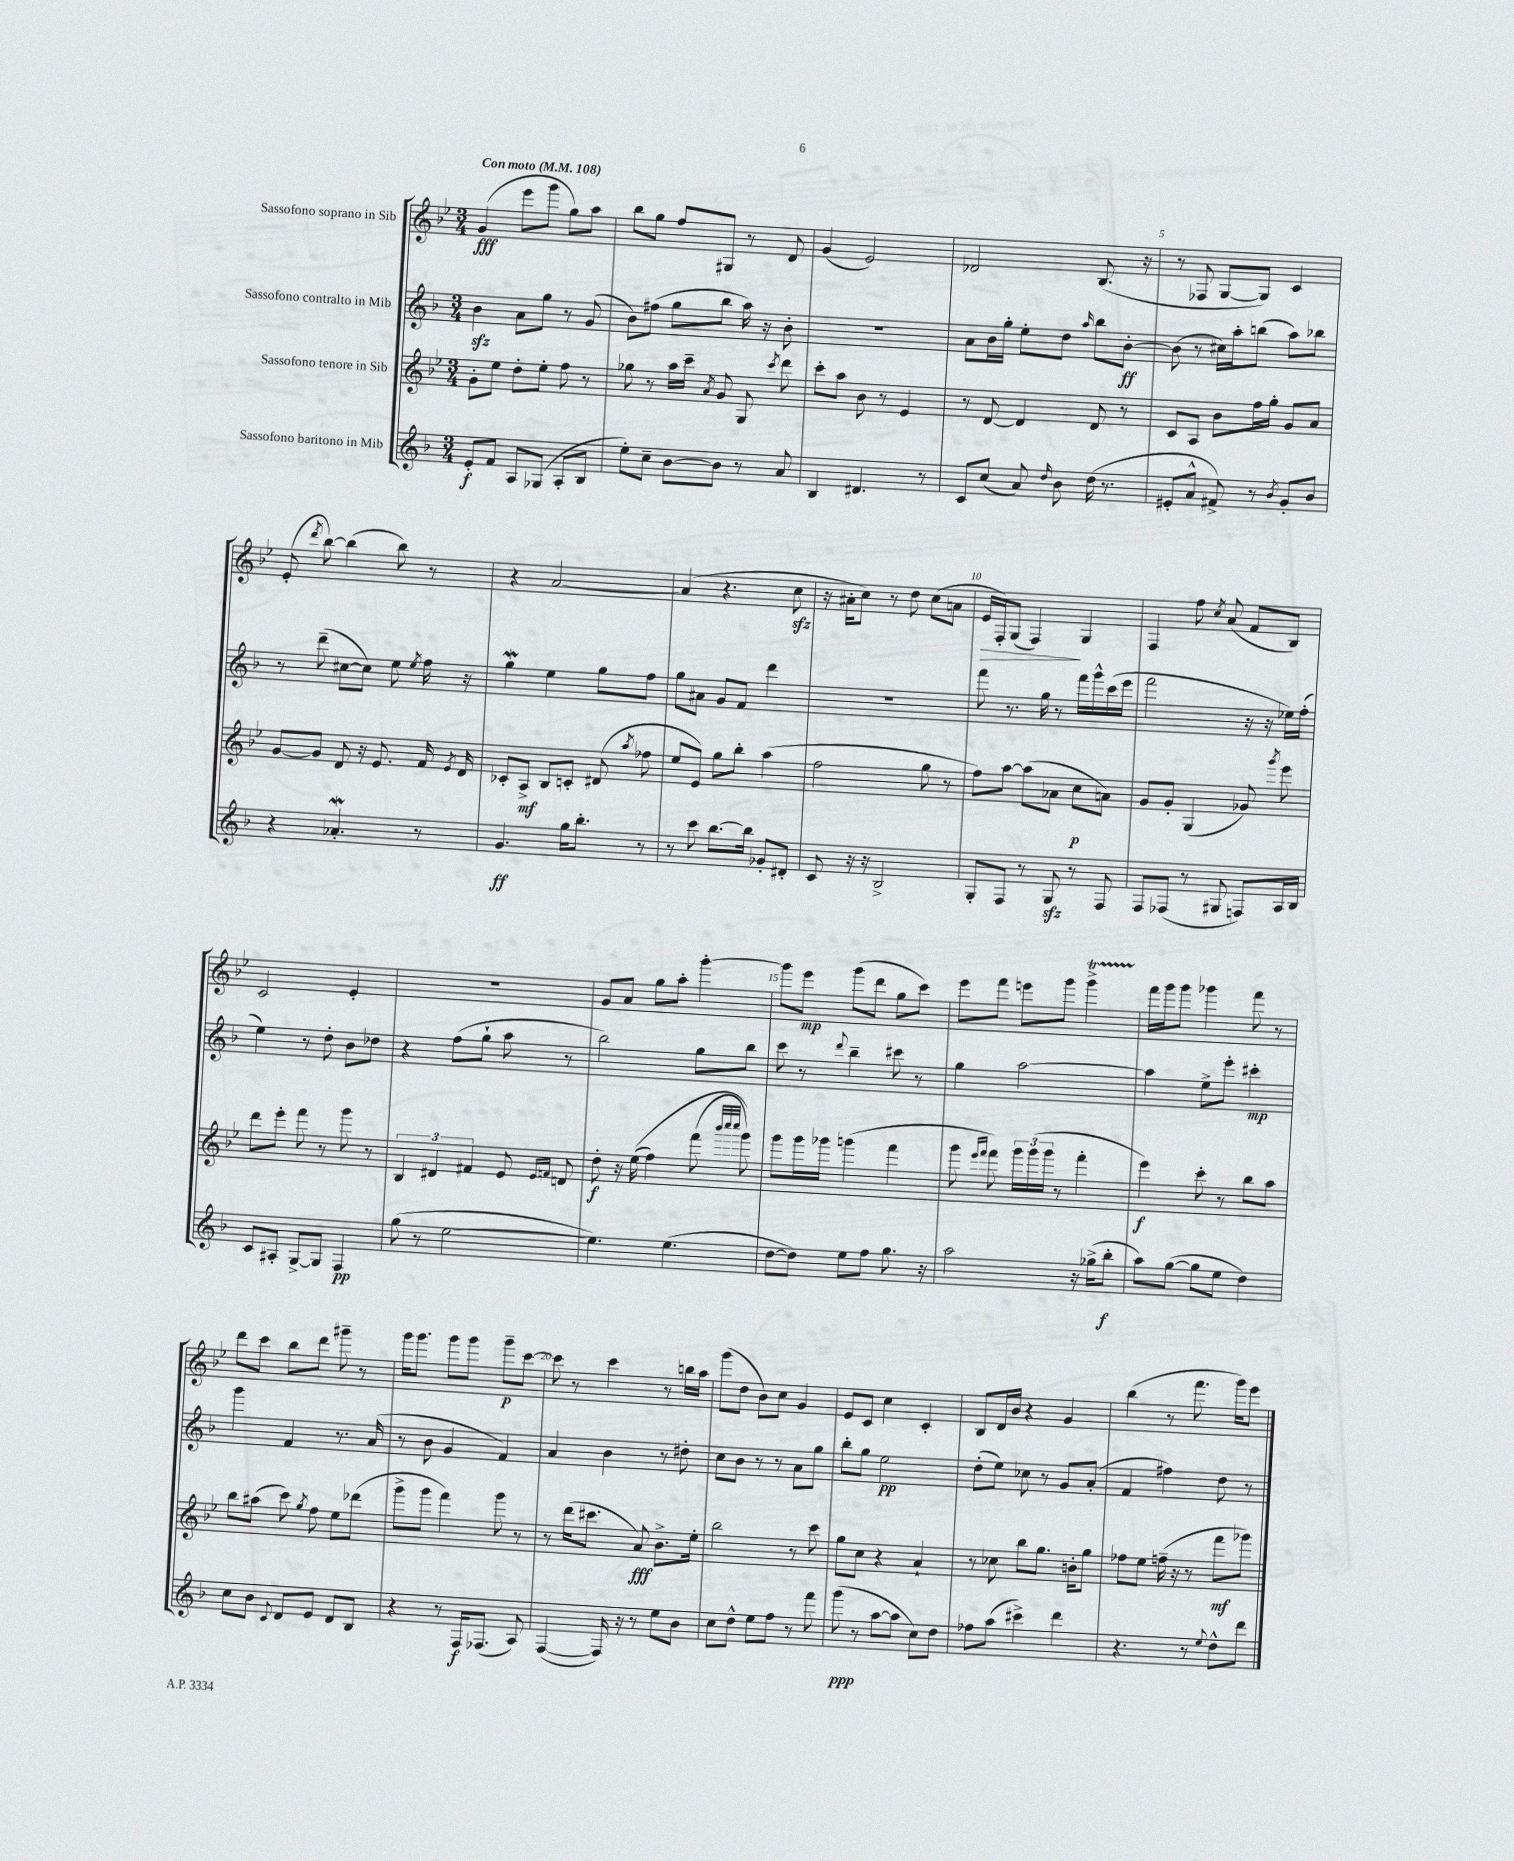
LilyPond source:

<<
\new StaffGroup <<
\new Staff = "s0" \with { instrumentName = "Sassofono soprano in Sib" } {
    \clef treble \key bes \major \numericTimeSignature \time 3/4 \tempo "Con moto" 4 = 108
    \autoBeamOff g'4\fff( ees'''8[ g'''8] g''8[) a''8] |
    bes''8[ g''8] f''8[ gis8] r8 d'8 |
    g'4( ees'2) |
    des'2 bes8.( r16 |
    r8 fes8 g8[~ g8]) c'4 |
    ees'8-.( \acciaccatura { d'''8 } bes''8~) bes''4( bes''8) r8 |
    r4 a'2~ |
    a'4( r4. c''8\sfz |
    r16 ais'16[-. c''8]) r8 d''8 c''8[( a'8] |
    ees'16[\> f16-.) g8]( f4\!) g4 |
    f4 f''8 \acciaccatura { c''8 } a'8( f'8[ bes8]) |
    c'2 ees'4-. |
    R2. |
    g'8[ a'8] g''8[ a''8]-. g'''4~-. |
    g'''8[ ees'''8]\mp g'''8[( d'''8] g''8[ c'''8]) |
    ees'''8[ f'''8] e'''8[ g'''8] g'''4->\startTrillSpan |
    f'''16[\stopTrillSpan g'''16 g'''8] ges'''4 f'''8 r8 |
    d'''8[ c'''8] bes''8[ d'''8] gis'''8-- r8 |
    g'''16[ g'''8.] g'''8[ g'''8] g'''8[--\p c'''8]~ |
    c'''8 r8 c'''4 r8 b''16[ a''16] |
    g'''8[( d''8] bes'8[) c''8] g'4 |
    ees'8[ c'8] c''4 c'4-. |
    bes8[ d'16 bes'16] r4 g'4 |
    bes''4( r8 f'''8. g'''16[) ees'''8] \bar "|." |
}
\new Staff = "s1" \with { instrumentName = "Sassofono contralto in Mib" } {
    \clef treble \key f \major \numericTimeSignature \time 3/4
    \autoBeamOff bes'4\sfz a'8[ g''8] r8 g'8( |
    bes'8[) fis''8]( g''8[ bes''8] a''16) r16 bes'8-. |
    R2. |
    a'8[ bes'16 g''16]-. e''8[-. d''8] \grace { a''16 } bes''8[ bes'8]~-.\ff |
    bes'8( r8 cis''16[) a''16-. b''8]( a''8[) bes''8] |
    r8 d'''8--( cis''8[~ cis''8]) e''8 \acciaccatura { e''8 } f''16 r16 |
    g''4\mordent e''4 g''8[ f''8] |
    g''8[ ais'8] g'8[ f'8] d'''4 |
    R2. |
    f'''8 r8. g''16 r8 f'''16[ g'''16-^ c'''16( e'''16] |
    f'''2 r16 r16 ees''16[) f''16]-.( |
    e''4) r8 d''8-. bes'8[ des''8] |
    r4 f''8[( g''8]-! a''8 r8 |
    bes''2) g''8[ bes''8] |
    c'''8 r8 \appoggiatura { d'''8 } bes''4-- cis'''8 r8 |
    g''4 a''2~ |
    a''4 e''8[-> e'''8]-. cis'''4-.\mp |
    g'''4 f'4 r8. a'16( |
    r8 bes'8 g'4 f'4) |
    a'4 bes'4 r8 dis''8-. |
    c''8[ bes'8] r8 r8 a'8[ g''8] |
    bes''8[-. g''8] e''2\pp |
    d''8[-.( e''8]) ces''8 r8 g'8[ a'8]-.( |
    f'4 fis''4) d''8 r8 \bar "|." |
}
\new Staff = "s2" \with { instrumentName = "Sassofono tenore in Sib" } {
    \clef treble \key bes \major \numericTimeSignature \time 3/4
    \autoBeamOff g'8[-. ees''8] d''8[-. ees''8]-. f''8 r8 |
    ges''8 r8 a''16[ c'''16]-- \acciaccatura { a'8 } g'8 g8 \acciaccatura { c'''8 } d'''8 |
    c'''8[-. a''8] bes'8 r8 ees'4 |
    r8 d'8~ d'4 d'8 r8 |
    c'8[ a8] bes'8[ f''16 g''16]-. g'8[ a'8] |
    g'8[~ g'8] d'8 r16 ees'8. f'16 \acciaccatura { ees'8 } d'16 |
    ces'8[-. a8]->\mf bes8[ c'8]-. dis'8( \acciaccatura { a''8 } fes''8 |
    ees''8[ ees'8]) g''8[ bes''8]-. a''4( |
    f''2 g''8 r8 |
    f''8[) a''8]~ a''8[( aes'8] c''8[\p a'8]) |
    g'8[ g'8]-. g4( ges'8) \acciaccatura { g'''8 } ees'''8 |
    d'''8[ ees'''8]-. f'''8 r8 g'''8 r8 |
    \tuplet 3/2 { bes4 dis'4 fis'4 } ees'8 \grace { ees'16[ f'16] } d'8 |
    d''8-.\f r16 ees''16(\( f''4) f'''8( \grace { bes'''32[ c''''32 c''''32] } g'''8)\) |
    g'''8[ g'''16 ges'''16] g'''4( f'''4 |
    g'''8 \grace { ees'''16[ f'''16] } f'''8) \tuplet 3/2 { g'''16[ g'''16( g'''16] } r8 f'''4-. |
    ees'''4\f) c'''8-. r8 bes''8[ a''8] |
    bes''8[ ais''8]( c'''8) \acciaccatura { g''8 } f''8 ees''8[ des'''8]( |
    g'''8[-> g'''8] f'''4) g'''8 r8 |
    r8 d'''16[( cis'''8.] a'8\fff) bes'8.[-> ees''16]-. |
    bes''2 r8 c'''8 |
    g''8[ c''8] r4 a'4-! |
    r8 ces''8 bes''8[ g''8.] b'16[-. g''8] |
    fes''8[ ees''8] f''16--( r16 r8 f'''8[\mf ges'''8]) \bar "|." |
}
\new Staff = "s3" \with { instrumentName = "Sassofono baritono in Mib" } {
    \clef treble \key f \major \numericTimeSignature \time 3/4
    \autoBeamOff e'8[-.\f f'8] a8[ ges8]( a8[-. bes8] |
    e''8[-.) c''8]-- bes'8[~ bes'8] r8 a'8 |
    bes4 dis'4. r8 |
    c'8[ c''8]( a'8) \grace { d''16 } bes'8 d''16( r8. |
    eis'8[-. a'8]-^ fis'8->) r8 \acciaccatura { bes'8 } g'8[-. bes'8] |
    r4 aes'4.-.\mordent r8 |
    g'4.\ff g''16[ bes''8.]-. r8 |
    r8 c'''8 bes''8.[~ bes''16] ges'8[-. dis'8]-. |
    c'8 r16 r16 bes2-> |
    g8[-. f8] r8 g8\sfz r8 f8 |
    f8[ fes8]( r8 gis8 f8[) a16 bes16] |
    c'8[ ais8]-. g8[~-> g8] f4\pp |
    g''8( r8 e''2~ |
    e''4.) e''4.( |
    d''8[~ d''8]) e''8[ f''8] g''8. r16 |
    a''2 r16 ges''16[->( bes''8]-.\f |
    a''8[) g''8]~( g''8[ e''8] d''4) |
    c''8[ bes'8] \appoggiatura { c'8 } d'8[ e'8] d'8[ bes8] |
    r4 r8 f16[\f fes8.]( a8) |
    f4~( f16) r16 r8 e''8[ bes'8] |
    c''8[ d''8]-^ e''8[ f''8] r8 f'''8 |
    g'''8\ppp( r8 a''8[~ a''8] c''8[) d''8] |
    fes''8[ a''8]( cis'''4->) d'''4 |
    r4. r8 \appoggiatura { e''8 } d''8[-^ d'''8] \bar "|." |
}
>>
>>
\layout { \context { \Score \override BarNumber.break-visibility = ##(#f #t #t) barNumberVisibility = #(every-nth-bar-number-visible 5) } }
